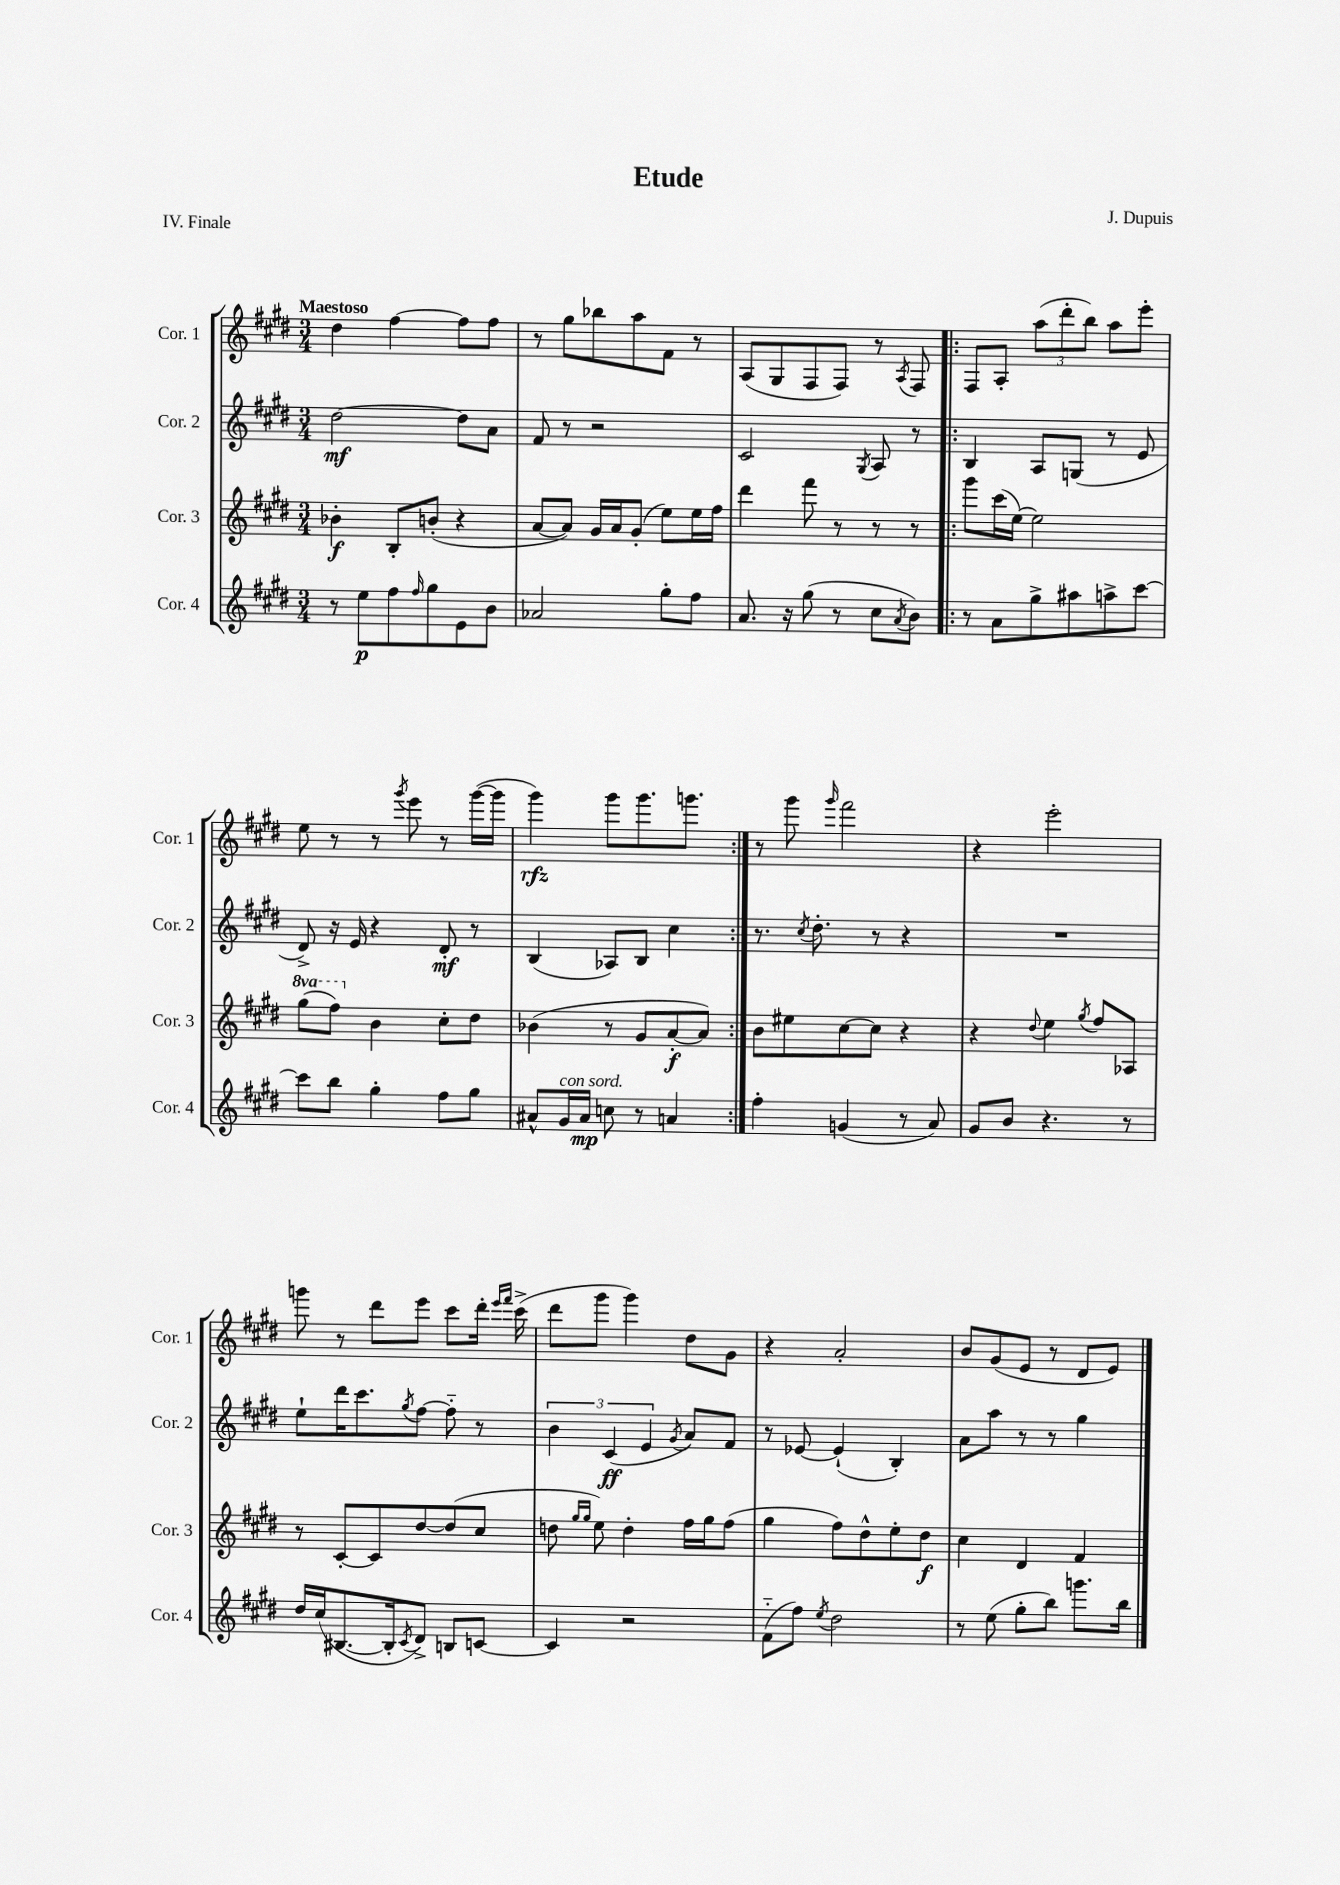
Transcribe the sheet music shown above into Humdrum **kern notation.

**kern	**kern	**kern	**kern
*staff4	*staff3	*staff2	*staff1
*clefG2	*clefG2	*clefG2	*clefG2
*k[f#c#g#d#]	*k[f#c#g#d#]	*k[f#c#g#d#]	*k[f#c#g#d#]
*M3/4	*M3/4	*M3/4	*M3/4
8r	4b-'\	[2dd#\	4dd#\
8ee\L	.	.	.
8ff#\	8B'/L	.	[4ff#\
16qqff#/	.	.	.
8gg#\	(8b'/J	.	.
8e\	4r	8dd#\]L	8ff#\]L
8b\J	.	8a\J	8ff#\J
=	=	=	=
2a-/	[8a/L	8f#/	8r
.	8a/]J)	8r	8gg#\L
.	16g#/LL	2r	8bb-\
.	16a/J	.	.
.	(8g#'/J	.	8aa\
8gg#'\L	8ee\L)	.	8f#\J
8ff#\J	16ee\L	.	8r
.	16ff#\JJ	.	.
=	=	=	=
8.a/	4ddd#\	2c#/	(8A/L
.	.	.	8G#/
16r	.	.	.
(8gg#\	8fff#\	.	8F#/
8r	8r	.	8F#/J)
.	.	8qG#/	.
8cc#\L	8r	8A/	8r
8qa/	.	.	8qA/
8b\J)	8r	8r	8F#/
=!|:	=!|:	=!|:	=!|:
8r	8ggg#\L	4B/	8F#/L
8a\L	(16ccc#\L	.	8A'/J
.	[16ee\JJ)	.	.
8gg#^\	2ee\]	8A/L	(12aa\L
.	.	.	12ddd#'\
8aa#\	.	(8G/J	.
.	.	.	12bb\J)
8aa^\	.	8r	8aa\L
[8ccc#\J	.	8e/	8eee'\J
=	=	=	=
8ccc#\]L	(8ggg#\L	8d#^/)	8ee\
8bb\J	8fff#\J)	16r	8r
.	.	16e/	.
4gg#'\	4b\	4r	8r
.	.	.	8qggg#/
.	.	.	8eee\
8ff#\L	8cc#'\L	8d#'/	8r
8gg#\J	8dd#\J	8r	([16ggg#\LL
.	.	.	16ggg#\]JJ
=	=	=	=
8a#^^/L	(4b-\	(4B/	4ggg#\)
16g#/L	.	.	.
16a#/JJ	.	.	.
8cc\	8r	8A-/L)	8ggg#\L
8r	8g#/L	8B/J	8.ggg#\
4a/	[8a'/	4cc#\	.
.	.	.	8.ggg\J
.	8a/]J)	.	.
=:|!	=:|!	=:|!	=:|!
4ff#'\	8b\L	8.r	8r
.	8ee#\	.	8ggg#\
.	.	8qcc#/	.
.	.	8.dd#'\	.
.	.	.	16qqggg#/
(4g/	[8cc#\	.	2fff#\
.	8cc#\]J	8r	.
8r	4r	4r	.
8a/)	.	.	.
=	=	=	=
8g#/L	4r	2.r	4r
8b/J	.	.	.
.	8qqdd#/	.	.
4.r	4ee\	.	2eee'\
.	8qgg#/	.	.
.	8ff#/L	.	.
8r	8A-/J	.	.
=	=	=	=
16dd#/LL	8r	8ee`\L	8ggg\
(16cc#/J	.	.	.
[8.B#/	[8c#'/L	16ddd#\K	8r
.	.	8.ccc#\	.
.	8c#/]	.	8ddd#\L
16B#'/]k	.	.	.
8qc#/	.	8qgg#/	.
8d#^/J)	[8dd#/	[8ff#\J	8eee\J
8B/L	(8dd#/]	8ff#'~\]	8ccc#\L
[8c/J	8cc#/J	8r	16ddd#'\Jk
.	.	.	16qqeee/LL
.	.	.	16qqfff#/JJ
.	.	.	(16ccc#^\
=	=	=	=
4c/]	8dd\	6b\	8ddd#\L
.	16qqgg#/LL	.	.
.	16qqgg#/JJ	.	.
.	8ee\)	.	8ggg#\J
.	.	(6c#/	.
2r	4dd'\	.	4ggg#\)
.	.	6e/	.
.	.	8qg#/	.
.	16ff#\LL	8a/L)	8dd#\L
.	16gg#\J	.	.
.	(8ff#\J	8f#/J	8g#\J
=	=	=	=
(8f#'~\L	4gg#\	8r	4r
8ff#\J)	.	[8e-/	.
8qee/	.	.	.
2dd#\	8ff#\L)	(4e-`/]	2a'/
.	8dd#^^\	.	.
.	8ee'\	4B'/)	.
.	8dd#\J	.	.
=	=	=	=
8r	4cc#\	8a\L	8b/L
(8ee\	.	8aa\J	(8g#/
8gg#'\L	4d#/	8r	8e/J
8bb\J)	.	8r	8r
8.ggg\L	4f#/	4gg#\	8d#/L
.	.	.	8e/J)
16bb\Jk	.	.	.
==	==	==	==
*-	*-	*-	*-
